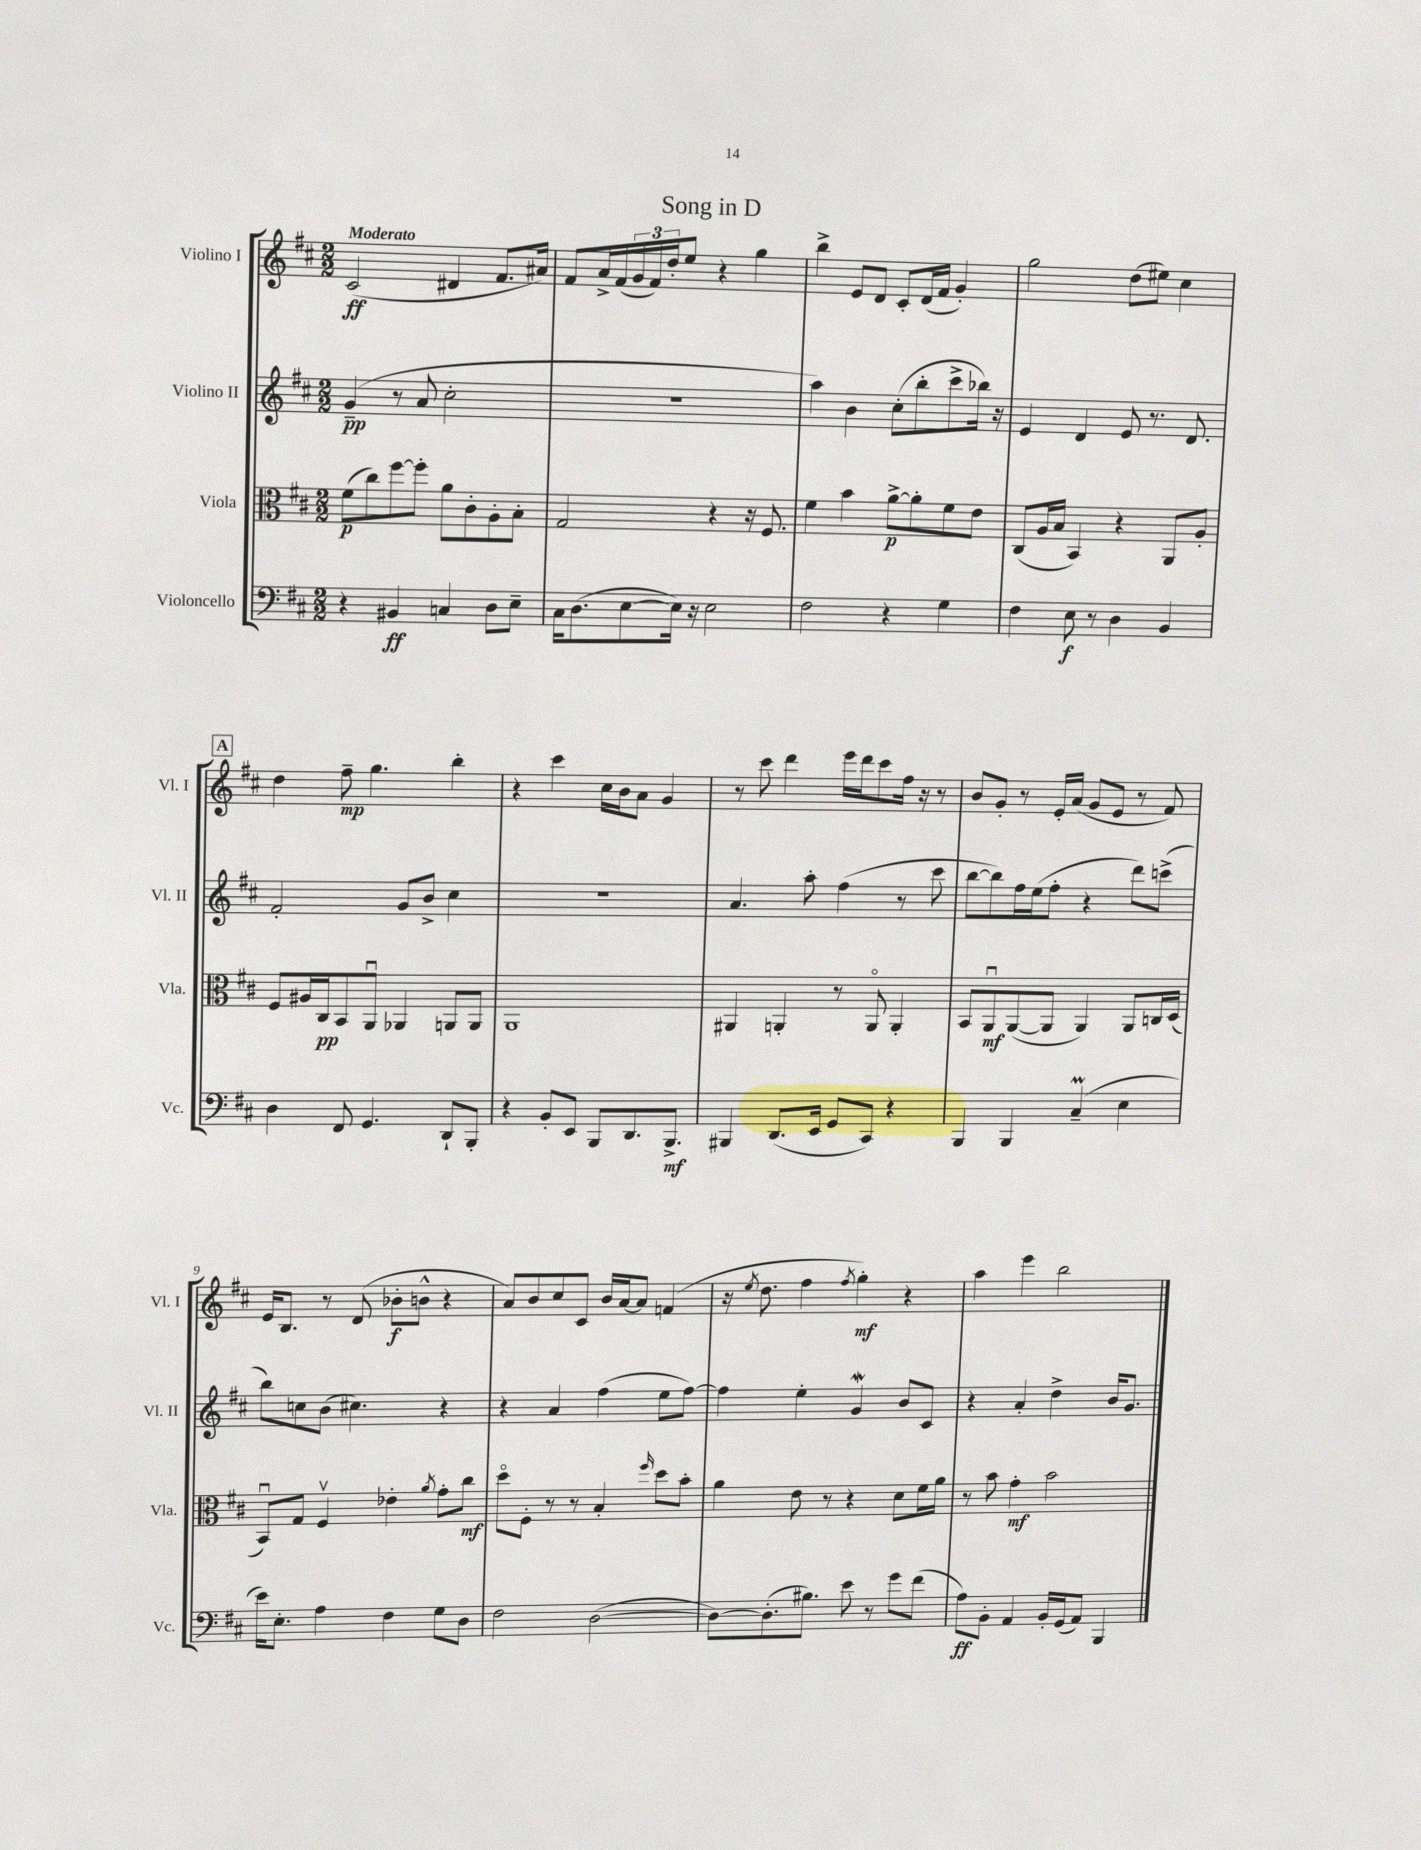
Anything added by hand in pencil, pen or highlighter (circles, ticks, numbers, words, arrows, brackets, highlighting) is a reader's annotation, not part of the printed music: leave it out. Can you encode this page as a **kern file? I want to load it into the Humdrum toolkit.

**kern	**kern	**kern	**kern
*staff4	*staff3	*staff2	*staff1
*clefF4	*clefC3	*clefG2	*clefG2
*k[f#c#]	*k[f#c#]	*k[f#c#]	*k[f#c#]
*M2/2	*M2/2	*M2/2	*M2/2
4r	(8f#\L	(4g~/	(2c#/
.	8cc#\)	.	.
4BB#/	[8ff#\	8r	.
.	8ff#'\]J	8a/	.
4C/	8a\L	2cc#'\	4d#/
.	8c#'\	.	.
8D\L	8A'\	.	8.f#/L
8E~\J	8B'\J	.	.
.	.	.	16a#/Jk)
=	=	=	=
16C#\LK	2G/	1r	8f#/L
(8.D\	.	.	.
.	.	.	16a^/L
.	.	.	(16f#/
[8E\	.	.	24g/
.	.	.	24f#/)
.	.	.	24dd'/J
16E\]Jk)	.	.	8ee/J
16r	.	.	.
2E\	4r	.	4r
.	16r	.	4gg\
.	8.F#/	.	.
=	=	=	=
2F#\	4f#\	4aa\)	4bb^\
.	4b\	4b\	8e/L
.	.	.	8d/J
4r	[8a^\L	(8cc#'\L	8c#'/L
.	8a'\]	8bb'\	(16d/L
.	.	.	16f#/JJ
4G\	8f#\	8ccc#^\	4g'/)
.	8e\J	16bb-\Jk)	.
.	.	16r	.
=	=	=	=
4F#\	(8C#/L	4e/	2gg\
.	16A/L	.	.
.	16B/JJ	.	.
8E\	4BB/)	4d/	.
8r	.	.	.
4D\	4r	8e/	(8dd\L
.	.	8.r	8ee#\J)
4BB/	8AA/L	.	4cc#\
.	.	8.d/	.
.	8A'/J	.	.
=	=	=	=
4D\	8F#/L	2f#'/	4dd\
.	16A#/L	.	.
.	16C#/J	.	.
8FF#/	8BB/	.	8ff#~\
4.GG/	8AAu/J	.	4.gg\
.	4AA-/	8g/L	.
.	.	8b^/J	.
8DD`/L	8AA/L	4cc#\	4bb'\
8BBB'/J	8AA/J	.	.
=	=	=	=
4r	1AA	1r	4r
8BB'/L	.	.	4ccc#\
8EE/J	.	.	.
8BBB/L	.	.	16cc#\LL
.	.	.	16b\J
8.DD/	.	.	8a\J
.	.	.	4g/
8.BBB^/J	.	.	.
=	=	=	=
4BBB#/	4AA#/	4.a/	8r
.	.	.	8ccc#\
(8.DD/L	4AA'/	.	4ddd\
.	.	8aa'\	.
16EE/Jk	.	.	.
8GG/L	8r	(4ff#\	16eee\LL
.	.	.	16ddd\J
8CC#/J)	8AAo/	.	8ccc#\
4r	4AA'/	8r	16ff#\Jk
.	.	.	16r
.	.	8ccc#\	8r
=	=	=	=
4BBB/	8BB/L	[8bb\L	8b/L
.	8AAu/	8bb\])	8g'/J
4BBB/	([8AA/	16ff#\L	8r
.	.	(16ee\J	.
.	8AA/]J	8ff#'\J	16e'/LL
.	.	.	(16a/JJ
(4C#~/	4AA/)	4r	8g/L
.	.	.	8e/J
4E\	8AA/L	8ddd\L)	8r
.	16C/L	(8ccc^\J	8f#/)
.	(16D/JJ	.	.
=	=	=	=
16e\LK)	8BBu/L)	8bb\L)	16e/LK
8.E'\J	.	.	8.B/J
.	8G/J	8cc\	.
4A\	4F#v/	(8b\J	8r
.	.	4.cc#\)	(8d/
4F#\	4e-'\	.	8b-'\L
.	.	.	8b^^\J
.	8qa/	.	.
8G\L	8g'\L	4r	4r
8D\J	8cc#\J	.	.
=	=	=	=
2F#\	8ddo\L	4r	8a/L)
.	8F#'\J	.	8b/
.	8r	4a/	8cc#/
.	8r	.	8c#/J
([2D\	4B'/	(4ff#\	16b/LL
.	.	.	[16a/J
.	.	.	8a/]J
.	16qqff#/	.	.
.	8dd\L	8ee\L	(4f/
.	8b'\J	[8ff#\J)	.
=	=	=	=
8D\_L)	4a\	4ff#\]	16r
.	.	.	8qee/
.	.	.	8.dd\
(8.D'\]	.	.	.
.	8e\	4ee'\	4ff#\
8.B#\J)	.	.	.
.	8r	.	.
.	.	.	8qff#/
8e\	4r	4g/	4gg'\)
8r	.	.	.
8g\L	8d\L	8b/L	4r
(8f#\J	16f#\L	8c#/J	.
.	16a\JJ	.	.
=	=	=	=
8A\L)	8r	4r	4aa\
8BB'\J	8b\	.	.
4AA/	4g'\	4a'/	4eee\
16BB'/LL	2b\	4dd^\	2bb\
(16GG/J	.	.	.
8AA/J)	.	.	.
4BBB/	.	16b/LK	.
.	.	8.g/J	.
==	==	==	==
*-	*-	*-	*-
